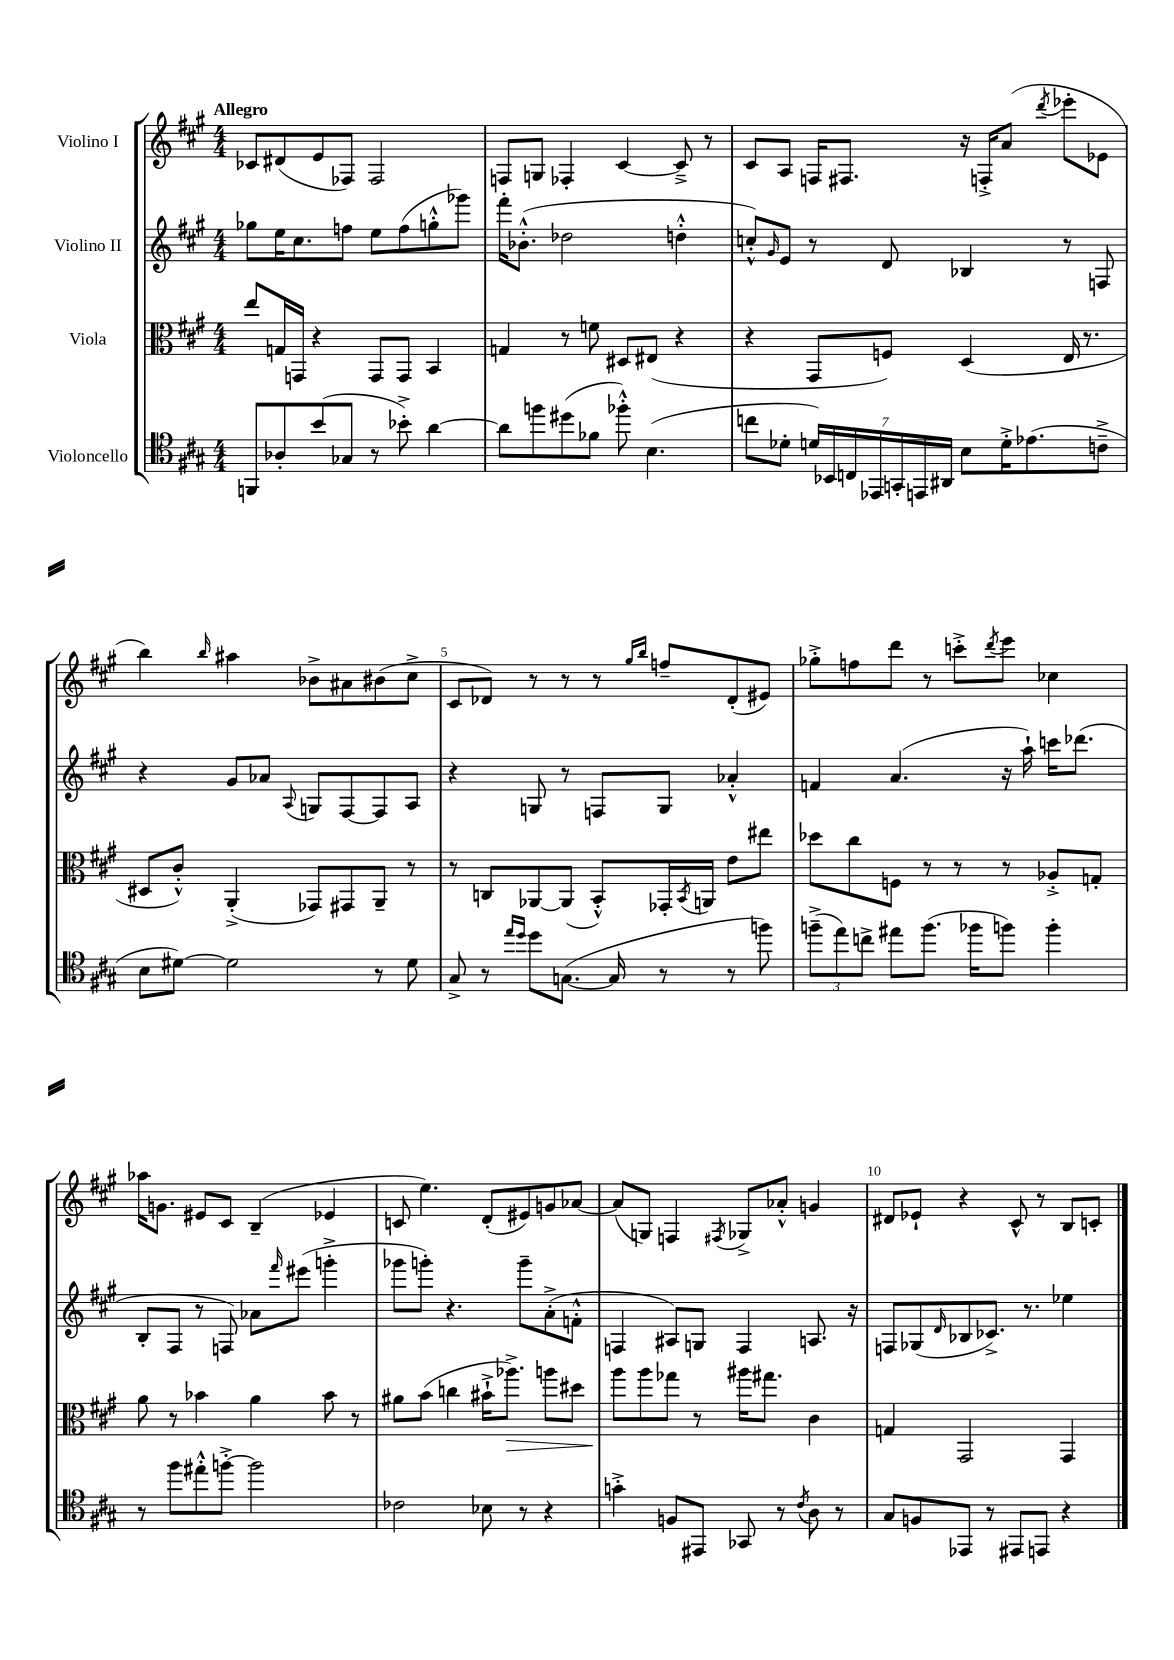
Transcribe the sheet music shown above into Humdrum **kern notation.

**kern	**kern	**dynam	**kern	**kern
*part4	*part3	*part3	*part2	*part1
*staff4	*staff3	*staff3	*staff2	*staff1
*I"Violoncello	*I"Viola	*	*I"Violino II	*I"Violino I
*clefC4	*clefC3	*	*clefG2	*clefG2
*k[f#c#g#]	*k[f#c#g#]	*	*k[f#c#g#]	*k[f#c#g#]
*M4/4	*M4/4	*	*M4/4	*M4/4
=1	=1	=1	=1	=1
!	!	!	!	!LO:TX:a:B:t=Allegro
8FFn/L	8ee/L	.	8gg-X\L	8c-X/L
8A-X'/	16Gn/L	.	16ee\K	(8d#X/
.	16GGn/JJ	.	8.cc#\	.
(8b/	4r	.	.	8e/
8G-X/J	.	.	8ffn\J	8F-X/J)
8r	8GG/L	.	8ee\L	2F-/
8b-X'^\)	8GG/J	.	(8ff\	.
[4a\	4BB/	.	8ggn'^^\	.
.	.	.	8ggg-X\J)	.
=2	=2	=2	=2	=2
8a\L]	4Gn/	.	16fff#'\KL	8Fn/L
.	.	.	(8.b-X'^^\J	.
8ffn\	.	.	.	8Gn/J
(8dd#X\	8r	.	2dd-X\	4F-X'/
8f-X\J	8fn\	.	.	.
8ff-X'^^\)	8D#X/L	.	.	[4c#/
(4.B\	(8E#X/J	.	.	.
.	4r	.	4ddn'^^\	8c#~^/]
.	.	.	.	8r
=3	=3	=3	=3	=3
8ccn\L	4r	.	8ccn'^^/L)	8c#/L
.	.	.	16qqg#/	.
8d-X'\J	.	.	8e/J	8A/J
28dn/LL)	8GG#/L	.	8r	16Fn/KL
28BB-X/	.	.	.	.
.	.	.	.	8.F#X/J
28Cn/	.	.	.	.
28EE-X/	.	.	.	.
.	8Fn/J)	.	8d/	.
28GGn'/	.	.	.	.
28EEn/	.	.	.	.
28AA#X/JJ	.	.	.	.
8B\L	(4D/	.	4B-X/	16r
.	.	.	.	16Fn'^/KL
16d'^\K	.	.	.	(8a/J
(8.e-X\	.	.	.	.
.	.	.	.	8qddd/
.	16E/	.	8r	8eee-X'\L
.	8.r	.	.	.
8cn~^\J	.	.	8Fn/	8e-X\J
!!LO:LB:g=z
=4	=4	=4	=4	=4
8B\L	8D#X/L	.	4r	4bb\)
[8d#X\J)	8c#'^^/J)	.	.	.
.	.	.	.	16qqbb/
2d#\]	(4AA'^/	.	8g#/L	4aa#X\
.	.	.	8a-X/J	.
.	.	.	8qqA/	.
.	8GG-X/L)	.	8Gn/L	8b-X^\L
.	8GG#X/	.	[8F#/	8a#X\
8r	8AA~/J	.	8F#/]	(8b#X\
8d#\	8r	.	8A/J	8cc#^\J
=5	=5	=5	=5	=5
8G#^/	8r	.	4r	8c#/L
8r	8Cn/L	.	.	8d-X/J)
16qqee/LL	.	.	.	.
16qqdd/JJ	.	.	.	.
8dd\L	[8AA-X/	.	8Gn/	8r
([8.Gn\J	(8AA-/J]	.	8r	8r
.	8BB'^^/L)	.	8Fn/L	8r
16G/]	.	.	.	.
.	.	.	.	16qqgg#/LL
.	.	.	.	16qqbb/JJ
8r	16GG-X'/L	.	8G/J	8ffn~/L
.	8qBB/	.	.	.
.	16AAn/JJ	.	.	.
8r	8e\L	.	4a-X'^^/	(8d-'/
8ffn\)	8ee#X\J	.	.	8e#X/J)
=6	=6	=6	=6	=6
(12ffn~^\L	8dd-X\L	.	4fn/	8gg-X'^\L
12ee\)	.	.	.	.
.	8cc#\	.	.	8ffn\
12ccn^\J	.	.	.	.
8ee#X\L	8Fn\J	.	(4.a/	8ddd\J
(8.ff\J	8r	.	.	8r
.	8r	.	.	8cccn'^\L
16ff-X\KL	.	.	.	.
.	.	.	.	8qddd/
8ffn\J)	8r	.	16r	8eee\J
.	.	.	16aa`\)	.
4ff'\	8A-X'^/L	.	16cccn\KL	4cc-X\
.	.	.	(8.ddd-X\J	.
.	8Gn'/J	.	.	.
!!LO:LB:g=z
=7	=7	=7	=7	=7
8r	8a\	.	8B'/L	16aa-X\KL
.	.	.	.	8.gn\J
8ff#\L	8r	.	8F#/J	.
8ee#X'^^\	4b-X\	.	8r	8e#X/L
[8ffn'^\J	.	.	8Fn/)	8c#/J
2ff\]	4a\	.	8a-X\L	(4B~/
.	.	.	16qqfff#/	.
.	.	.	(8eee#X\J	.
.	8b-\	.	4gggn'^\	4e-X/
.	8r	.	.	.
=8	=8	=8	=8	=8
2c-X\	8a#X\L	.	8ggg-X\L	8cn/
.	(8b\J	.	8gggn'\J)	4.ee\)
.	4ccn\	.	4.r	.
8B-X\	16b#X`^\KL	.	.	(8d'/L
!	!	!LO:HP:b	!	!
.	8.aa-X^\J)	>	.	.
8r	.	.	8ggg~\L	8e#X/)
4r	8aan\L	.	(8a'^\	8gn/
.	8dd#X\J	.	8fn'^^\J	[8a-X/J
=9	=9	=9	=9	=9
4gn'^\	8aa\L	.	4Fn/	(8a-/L]
.	8aa\	]	.	8Gn/J)
8Fn/L	8gg-X\J	.	8A#X/L)	4Fn/
8EE#X/J	8r	.	8Gn/J	.
.	.	.	.	8qF#X/
8GG-X/	16aa#X\KL	.	4F/	8G-X^/L
.	8.gg#X\J	.	.	.
8r	.	.	.	8a-X'^^/J
8qc#/	.	.	.	.
8A\	4c#\	.	8.An/	4gn/
8r	.	.	.	.
.	.	.	16r	.
=10	=10	=10	=10	=10
8G#/L	4Gn/	.	8Fn/L	8d#X/L
8Fn/	.	.	(8G-X/	8e-X`/J
.	.	.	16qqd/	.
8EE-X/J	2GG#/	.	8B-X/	4r
8r	.	.	8.c-X^/J)	.
8EE#X/L	.	.	.	8c#^^/
.	.	.	8.r	.
8EEn/J	.	.	.	8r
4r	4GG#/	.	4ee-X\	8B/L
.	.	.	.	8cn'/J
==	==	==	==	==
*-	*-	*-	*-	*-
